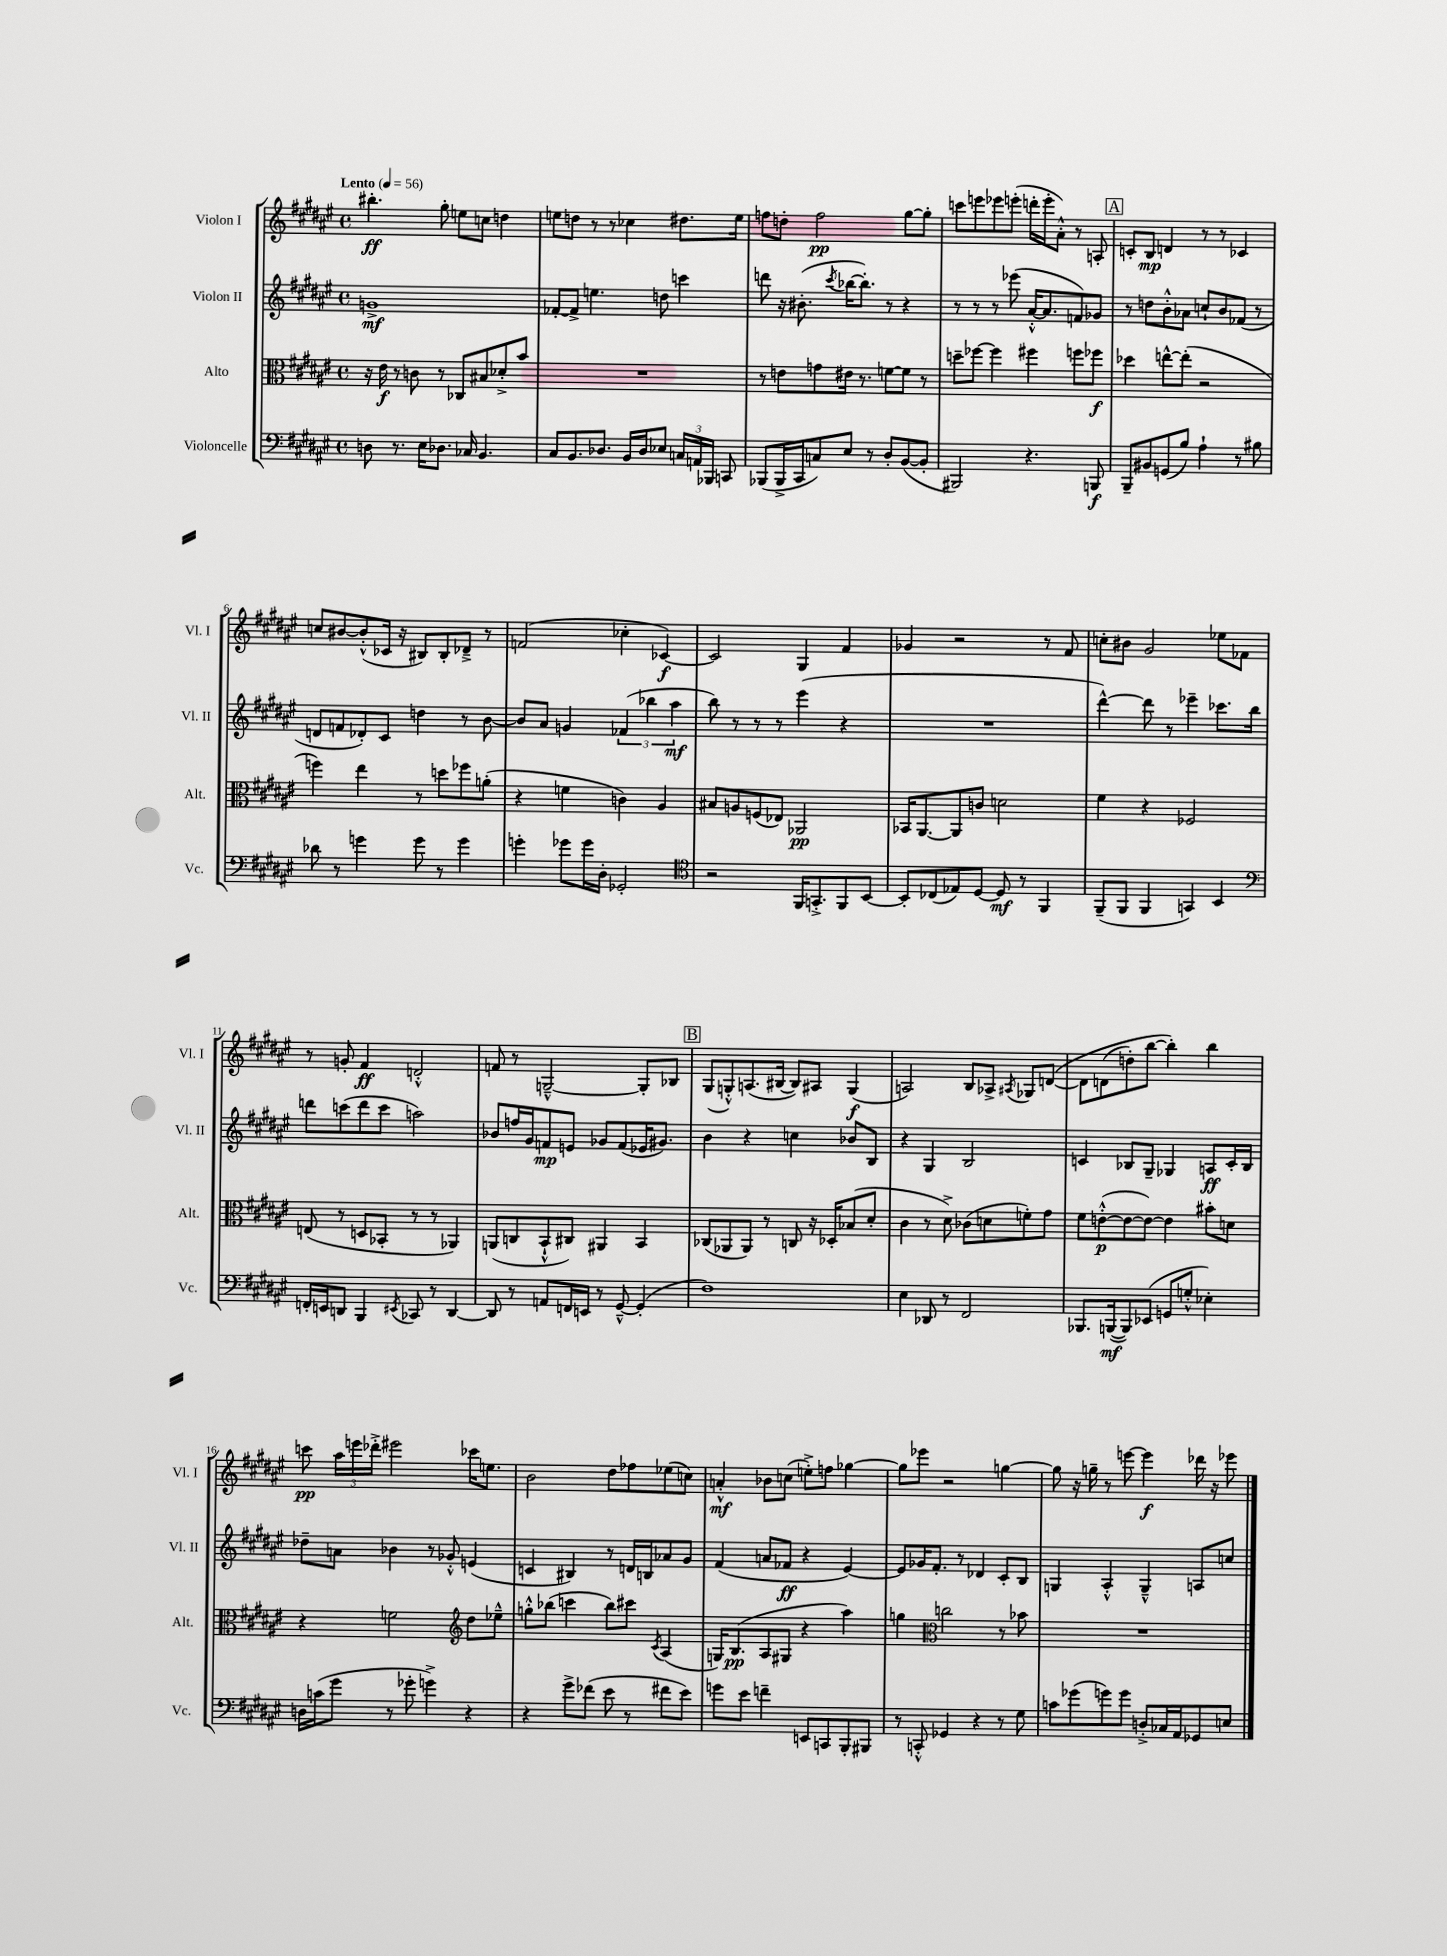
<<
\new StaffGroup <<
\new Staff = "s0" \with { instrumentName = "Violon I" shortInstrumentName = "Vl. I" } {
    \clef treble \key fis \major \defaultTimeSignature \time 4/4 \tempo "Lento" 4 = 56
    \autoBeamOff bis''4.-.\ff gis''8-. e''8[ c''8] d''4 |
    e''8[ d''8] r8 r8 ces''4 dis''8.[ e''16] |
    f''8[ d''8]-. f''2\pp gis''8[~ gis''8]-. |
    c'''8[ e'''8 ees'''8 e'''8]-.( d'''16[-. e'''16-. ais'8]-.-^) r8 a8-. |
    \mark \markup { \box "A" } c'8[-. b8]\mp d'4 r8 r8 ces'4 |
    c''8[ bis'8~ bis'8-.-^( ces'16] r16 bis8[) bis8-. des'8]---> r8 |
    f'2( ces''4-. ces'4~\f) |
    ces'2 gis4 fis'4 |
    ges'4 r2 r8 fis'8 |
    c''8[-. bis'8] gis'2 ees''8[ fes'8] |
    r8 g'8-. fis'4\ff d'2-.-^ |
    f'8 r8 g2~---^ g8[-. bes8] |
    \mark \markup { \box "B" } gis8[( g8-.-^) a8.( bis16]~ bis8[) ais8] g4\f( |
    a2) b8[ aes8]-> \acciaccatura { ais8 } ges8[ d'8]~\( |
    d'8[ d'8( d''8-.) b''8]~ b''4-.\) b''4 |
    c'''8\pp \tuplet 3/2 { ais''16[ e'''16 des'''16]-.-> } eis'''2 ces'''16[ e''8.] |
    b'2 dis''8[ fes''8 ees''8( c''8]) |
    a'4-.-^\mf bes'8[ c''8]( e''8[-.->) f''8] ges''4~ |
    ges''8[ ees'''8] r2 g''4~ |
    g''8 r16 g''16-- r8 e'''8~ e'''4\f des'''16 r16 ees'''8 \bar "|." |
}
\new Staff = "s1" \with { instrumentName = "Violon II" shortInstrumentName = "Vl. II" } {
    \clef treble \key fis \major \defaultTimeSignature \time 4/4
    \autoBeamOff g'1->\mf |
    fes'8[~-. fes'8]-> e''4. d''8 c'''4 |
    d'''8 r16 bis'8.-.( \acciaccatura { cis'''8 } bes''16[~ bes''8.]-.) r8 r4 |
    r8 r8 r8 ees'''8( ais'16[~-.-^ ais'8. f'8) ges'8] |
    \mark \markup { \box "A" } r8 d''8[ b'8-.-^ aes'8] c''8[-! b'8 fes'8]( r8 |
    d'8[ f'8 des'8-.) cis'8] d''4 r8 b'8~ |
    b'8[ ais'8] g'4 \tuplet 3/2 { fes'4( bes''4 ais''4\mf } |
    b''8) r8 r8 r8 eis'''4( r4 |
    R1 |
    dis'''4~-^) dis'''8 r8 ees'''4-- ces'''8.[ b''16] |
    d'''8[ c'''8( d'''8 c'''8] a''2) |
    bes'8[ f''16 gis'16 f'8\mp e'8] ges'8[ f'8( ees'16 gis'8.]) |
    \mark \markup { \box "B" } b'4 r4 c''4 bes'8[ b8] |
    r4 gis4 b2 |
    c'4 bes8[ gis8]-- ges4 a8[\ff c'16-. bes16] |
    des''8[-- a'8] bes'4 r8 ges'8-.-^ e'4( |
    c'4 bis4) r8 d'16[ b16 aes'8 gis'8] |
    fis'4( a'8[ fes'8]\ff r4 eis'4~) |
    eis'8[ ges'16 fis'8.]-. r8 des'4 cis'8[-. b8] |
    g4 ais4-.-^ g4---^ a8[ c''8] \bar "|." |
}
\new Staff = "s2" \with { instrumentName = "Alto" shortInstrumentName = "Alt." } {
    \clef alto \key fis \major \defaultTimeSignature \time 4/4
    \autoBeamOff r16 eis'16\f r8 c'8 r8 ces8[ bis8 des'8-.-> b'8] |
    R1 |
    r8 e'8[ g'8 eis'16] r8. f'8[~ f'8] r8 |
    d''8[-- fes''8]~ fes''4 fis''4 f''8[ fes''8]\f |
    \mark \markup { \box "A" } des''4 e''8[~-^ e''8]-.( r2 |
    f''4) eis''4 r8 d''8[ fes''8 a'8]-.( |
    r4 f'4 c'4) ais4 |
    bis8[ a8 f8( ees8]) aes,2\pp |
    bes,16[ ais,8.~ ais,8 c'8] d'2 |
    fis'4 r4 fes2 |
    e8( r8 d8[ bes,8]-. r8 r8 aes,4) |
    a,8[( c8 b,8-!-^ cis8]) ais,4 b,4 |
    \mark \markup { \box "B" } ces8[( aes,8 aes,8]) r8 c8 r16 des16[-. bes8( dis'8]-. |
    cis'4 r8 dis'8->) ces'8[( d'8 f'8-.) gis'8] |
    fis'8[ e'8~-.-^\p( e'8~ e'8]~) e'4 bis'8[-. d'8] |
    r4 f'2 \clef treble dis''8[ ees''8]---^ |
    g''8[-.-^ bes''8]( c'''4 bes''8[) cis'''8] \acciaccatura { cis'8 } ais4( |
    g16[) b8.\pp( ais8 gis8] r4 ais''4) |
    g''4 \clef alto c''2 r8 bes'8 |
    R1 \bar "|." |
}
\new Staff = "s3" \with { instrumentName = "Violoncelle" shortInstrumentName = "Vc." } {
    \clef bass \key fis \major \defaultTimeSignature \time 4/4
    \autoBeamOff d8 r8. eis16[ des8.] ces16 b,4. |
    cis8[ b,8. des8.] b,16[ des16 ees8] \tuplet 3/2 { c16[ a,16 bes,,16] } c,8 |
    bes,,8[( bes,,16-> cis,16 c8) eis8] r8 dis8[-. b,8~( b,8]-. |
    bis,,2) r4. b,,8\f |
    \mark \markup { \box "A" } b,,8[-- bis,8 g,8( b8]) ais4-! r8 bis8 |
    des'8 r8 g'4 g'8 r8 g'4 |
    g'4-. ges'8[ ges'16 dis16]-. ges,2-. |
    \clef tenor r2 fis,16[ g,8.-.-> fis,8 b,8]~ |
    b,8[-. ces8( ees8) dis8]~ dis8\mf r8 fis,4 |
    fis,8[--( fis,8] fis,4 g,4) b,4 |
    \clef bass f,16[-. e,16 d,8] b,,4 \acciaccatura { eis,8 } ces,8 r8 d,4~ |
    d,8 r8 a,8[ f,16 e,16] r8 gis,8~---^ gis,4-.( |
    \mark \markup { \box "B" } fis1) |
    eis4 des,8 r8 fis,2 |
    bes,,8.[ b,,16~\mf( b,,8) ees,8]( g,8[ g8]-.-^ ees4-.) |
    d16[ c'16( gis'8] r8 ges'8-. g'4->) r4 |
    r4 gis'8[-> fes'8]( eis'8 r8 fis'8[ eis'8]) |
    g'8[ eis'8] f'4-- e,8[ c,8 b,,8-. bis,,8] |
    r8 c,8-.-^ ges,4 r4 r8 gis8 |
    c'8[ ges'8( g'8) g'8] d8[-.-> ces16 ais,16 ges,8 e8] \bar "|." |
}
>>
>>
